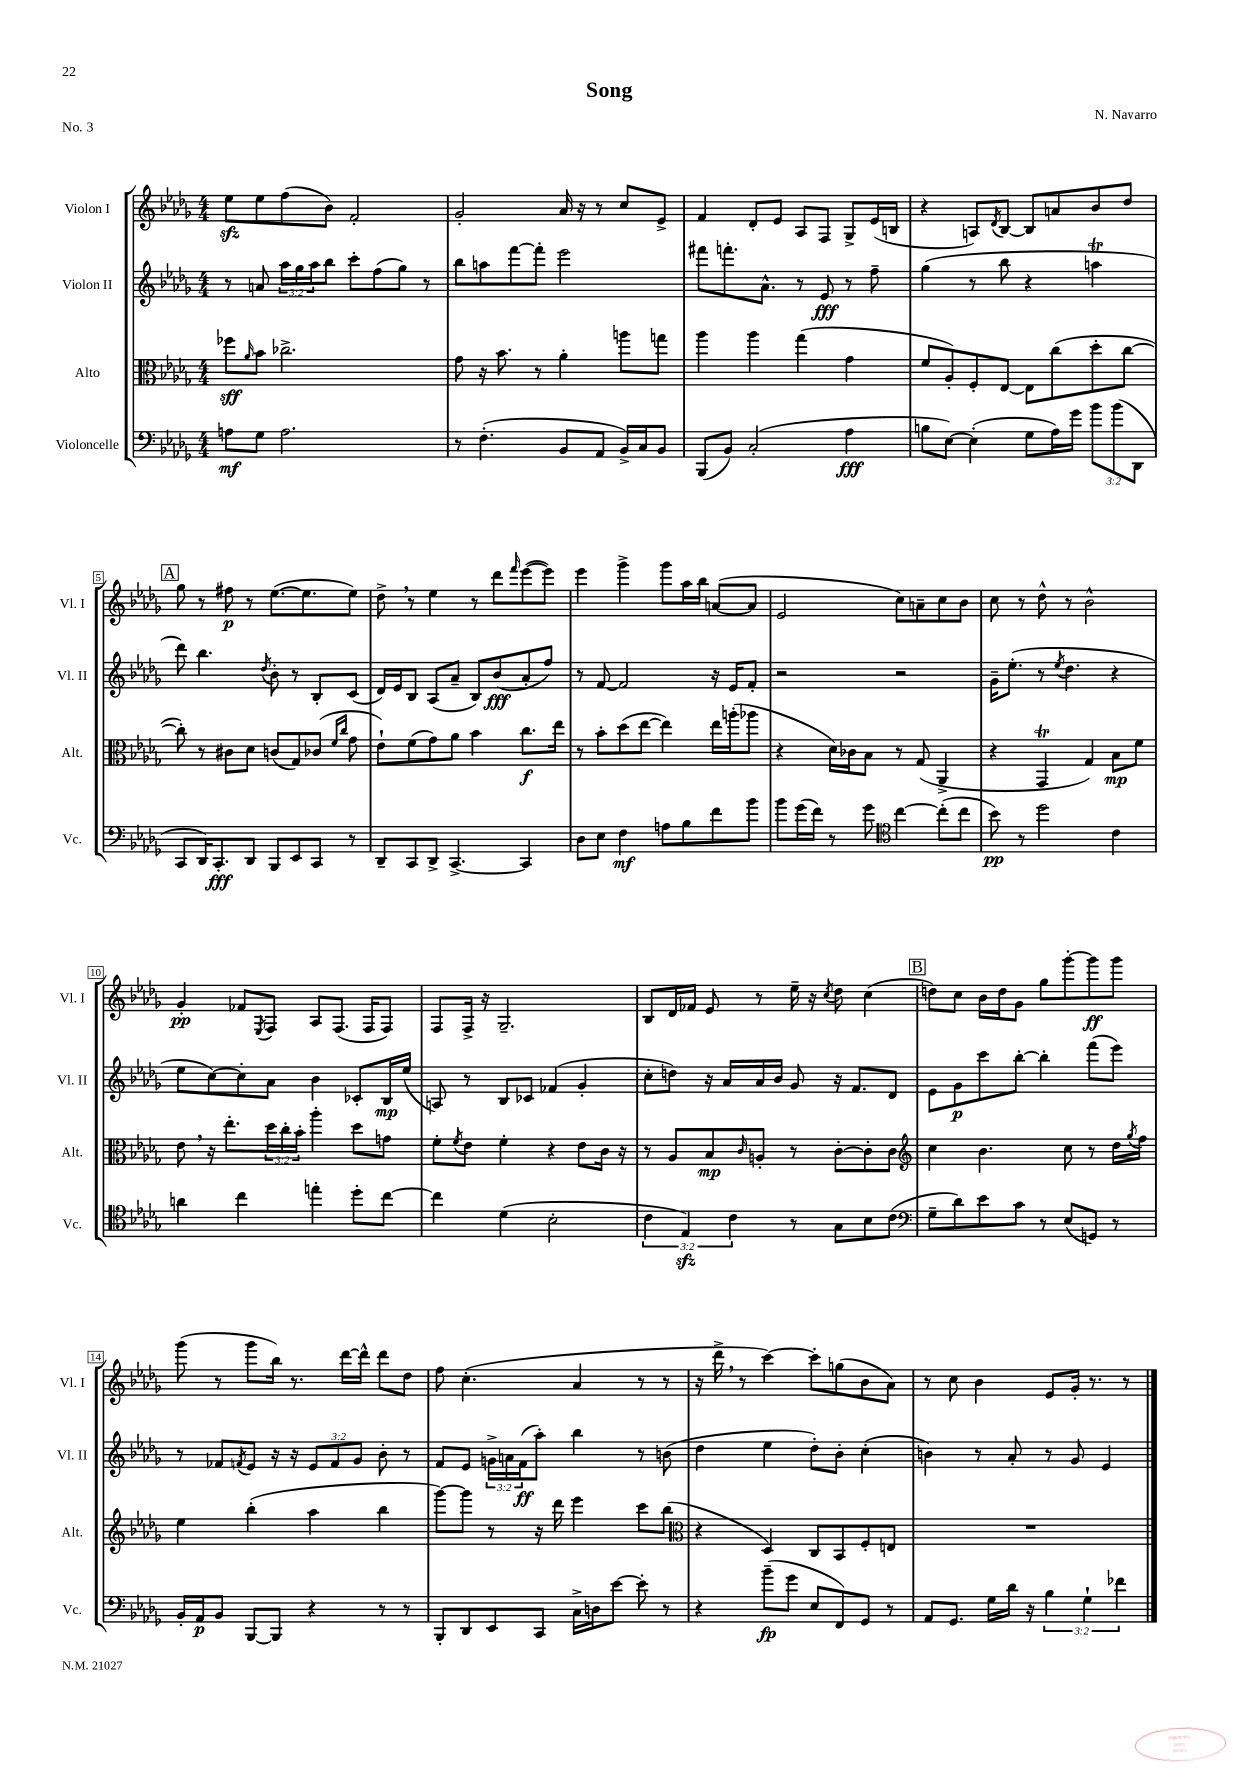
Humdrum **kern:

**kern	**kern	**kern	**kern
*staff4	*staff3	*staff2	*staff1
*clefF4	*clefC3	*clefG2	*clefG2
*k[b-e-a-d-g-]	*k[b-e-a-d-g-]	*k[b-e-a-d-g-]	*k[b-e-a-d-g-]
*M4/4	*M4/4	*M4/4	*M4/4
8A	8ff-	8r	8ee-
.	16qqa-	.	.
8G-	8b-	8a	8ee-
2.A	2.cc-^	24aa-	(8ff
.	.	24gg-	.
.	.	24aa-	.
.	.	8bb-	8b-)
.	.	8ccc'	2f'
.	.	(8ff	.
.	.	8gg-)	.
.	.	8r	.
=	=	=	=
8r	8g-	8bb-	2g-'
(4.F'	16r	8aa	.
.	8.b-	.	.
.	.	[8fff	.
.	8r	8fff']	.
8BB-	4a-'	2eee-	16a-
.	.	.	16r
8AA-	.	.	8r
16BB-^)	8aa	.	8cc
16C	.	.	.
8BB-	8gg	.	8e-^
=	=	=	=
(8BBB-	4aa-	8fff#	4f
8BB-)	.	8.fff'	.
(2C'	4aa-	.	8d-'
.	.	8.a-^^	.
.	.	.	8e-
.	(4gg-	8r	8A-
.	.	8e-	8F
4A-	4g-	8r	8G-^
.	.	8ff~	(16e-
.	.	.	16B
=	=	=	=
8B	8f	(4gg-	4r
[8E-)	8A-')	.	.
(4E-']	8F'	8r	8A)
.	.	.	8qd-
.	[8E-	8bb-	[8B-
8G-	8E-]	4r	8B-]
16A-)	(8cc	.	8a
16g-	.	.	.
12b-	8dd-'	4aa	8b-
(12b-	.	.	.
.	[8cc	.	8dd-
12DD-	.	.	.
=	=	=	=
8CC	8cc'])	8ddd-)	8gg-
16DD-)	8r	4.bb-	8r
8.CC'	.	.	.
.	8c#	.	8ff#
8DD-	8d-	.	8r
.	.	8qdd-	.
8BBB-	(8c	8b-'	([8.ee-
8EE-	8G-)	8r	.
.	.	.	8.ee-]
8CC	(8c-	8B-'	.
.	16qqf	.	.
.	16qqcc	.	.
8r	8g-	(8c	8ee-)
=	=	=	=
8DD-~	8e-`)	16d-)	8dd-^
.	.	16e-	.
8CC	(8f	8B-	8r
8DD-^	8g-)	(8A-	4ee-
[4.CC^	8a-	8a-~	.
.	4b-	8B-)	8r
.	.	(8b-	8ddd-
.	.	.	16qqfff
4CC]	8.cc	8a-'	([8eee-
.	.	8ff)	8eee-])
.	16ee-	.	.
=	=	=	=
8D-	8r	8r	4eee-
8E-	8b-'	[8f	.
4F	(8dd-	2f]	4ggg-^
.	[8ee-	.	.
8A	4ee-])	.	8ggg-
8B-	.	.	16aa-
.	.	.	16bb-
8f	16ee-	16r	([8a
.	(16aa'	16e-	.
8b-	8aa-	8f'	8a]
=	=	=	=
8b-	4r	2r	2e-
(16g-	.	.	.
16f)	.	.	.
8r	16d-)	.	.
.	16c-	.	.
8g-	8B-	.	.
*clefC4	*	*	*
[4cc	8r	2r	8cc)
.	(8G-	.	8a~
(8cc']	4AA-^	.	8cc
8cc	.	.	8b-
=	=	=	=
8b-)	4r	16g-~	8cc
.	.	(8.ee-'	.
8r	.	.	8r
2dd-	4GG-	8r	8dd-^^
.	.	8qee-	.
.	.	4.dd-	8r
.	4G-)	.	2b-^^
4c	8B-	4r	.
.	8f	.	.
=	=	=	=
4a	8e-	8ee-	4g-'
.	16r	[8cc)	.
.	8.ee-'	.	.
4cc	.	8cc']	8f-
.	.	.	8qE-
.	24dd-	8a-	8F
.	24cc'	.	.
.	24b-'	.	.
4ee'	4aa-'	4b-	8A-
.	.	.	(8.F
8dd-'	8dd-	8c-'	.
.	.	.	16F
[8cc	8g	16B-	8F)
.	.	(16ee-	.
=	=	=	=
4cc]	8f'	8A)	8F
.	8qf	.	.
.	8e-	8r	16F^
.	.	.	16r
(4d-	4f'	8B-	2.G-~
.	.	8c-	.
2B-'	4r	(4f-	.
.	8e-	4g-'	.
.	16c	.	.
.	16r	.	.
=	=	=	=
6c	8r	8cc'	8B-
.	8A-	8dd)	16d-
6E-)	.	.	.
.	.	.	16f-
.	8B-	16r	8e-
.	.	16a-	.
6c	.	.	.
.	16qqc	.	.
.	8A'	16a-	8r
.	.	16b-	.
8r	8r	8g-	16ee-~
.	.	.	16r
.	.	.	8qcc
8G-	[8c'	16r	8dd-
.	.	8.f	.
8B-	8c']	.	(4cc
(8c	8c	8d-	.
=	=	=	=
*clefF4	*clefG2	*	*
8G-~	4cc	8e-	8dd)
8d-)	.	8g-	8cc
8e-	4.b-	8ccc	16b-
.	.	.	16dd
8c	.	[8bb-'	8g-
8r	.	4bb-']	8gg-
(8E-	8cc	.	[8ggg-'
8GG)	8r	(8fff	8ggg-]
8r	16dd-	8eee-)	8ggg-
.	8qgg-	.	.
.	16ff	.	.
=	=	=	=
16BB-'	4ee-	8r	(8ggg-
16AA-	.	.	.
8BB-	.	8f-	8r
.	.	8qf	.
[8BBB-	(4bb-'	8e-	8ggg-
8BBB-]	.	16r	16bb-)
.	.	16r	8.r
4r	4aa-	12e-	.
.	.	12f	.
.	.	.	[16ddd-
.	.	12g-	.
.	.	.	16ddd-^^]
8r	4bb-	8b-'	8ddd-
8r	.	8r	8dd-
=	=	=	=
8BBB-'	[8ggg-)	8f	8ff
8DD-	8ggg-]	8e-	(4.cc'
8EE-	8r	24g^	.
.	.	24a	.
.	.	(24f	.
8CC	16r	8aa-')	.
.	16ddd-	.	.
16C^	4eee-	4bb-	4a-
16D	.	.	.
[8e-	.	.	.
8e-']	8ccc	8r	8r
8r	(8bb-	(8b	8r
=	=	=	=
*	*clefC3	*	*
4r	4r	4dd-	16r
.	.	.	16ddd-^
.	.	.	8r
(8b-~	4D-)	4ee-	[4ccc)
8g-	.	.	.
8E-	8C	8dd-')	8ccc']
8FF)	8BB-	8b-'	(8gg
8GG-	8F'	(4cc'	8b-
8r	8E	.	8a-)
=	=	=	=
8AA-	1r	4b)	8r
8.GG-	.	.	8cc
.	.	8r	4b-
16G-	.	.	.
16d-	.	8a-'	.
16r	.	.	.
6B-	.	8r	8e-
.	.	8g-	16g-'
6G-`	.	.	.
.	.	.	8.r
.	.	4e-	.
6f-	.	.	.
.	.	.	8r
==	==	==	==
*-	*-	*-	*-
